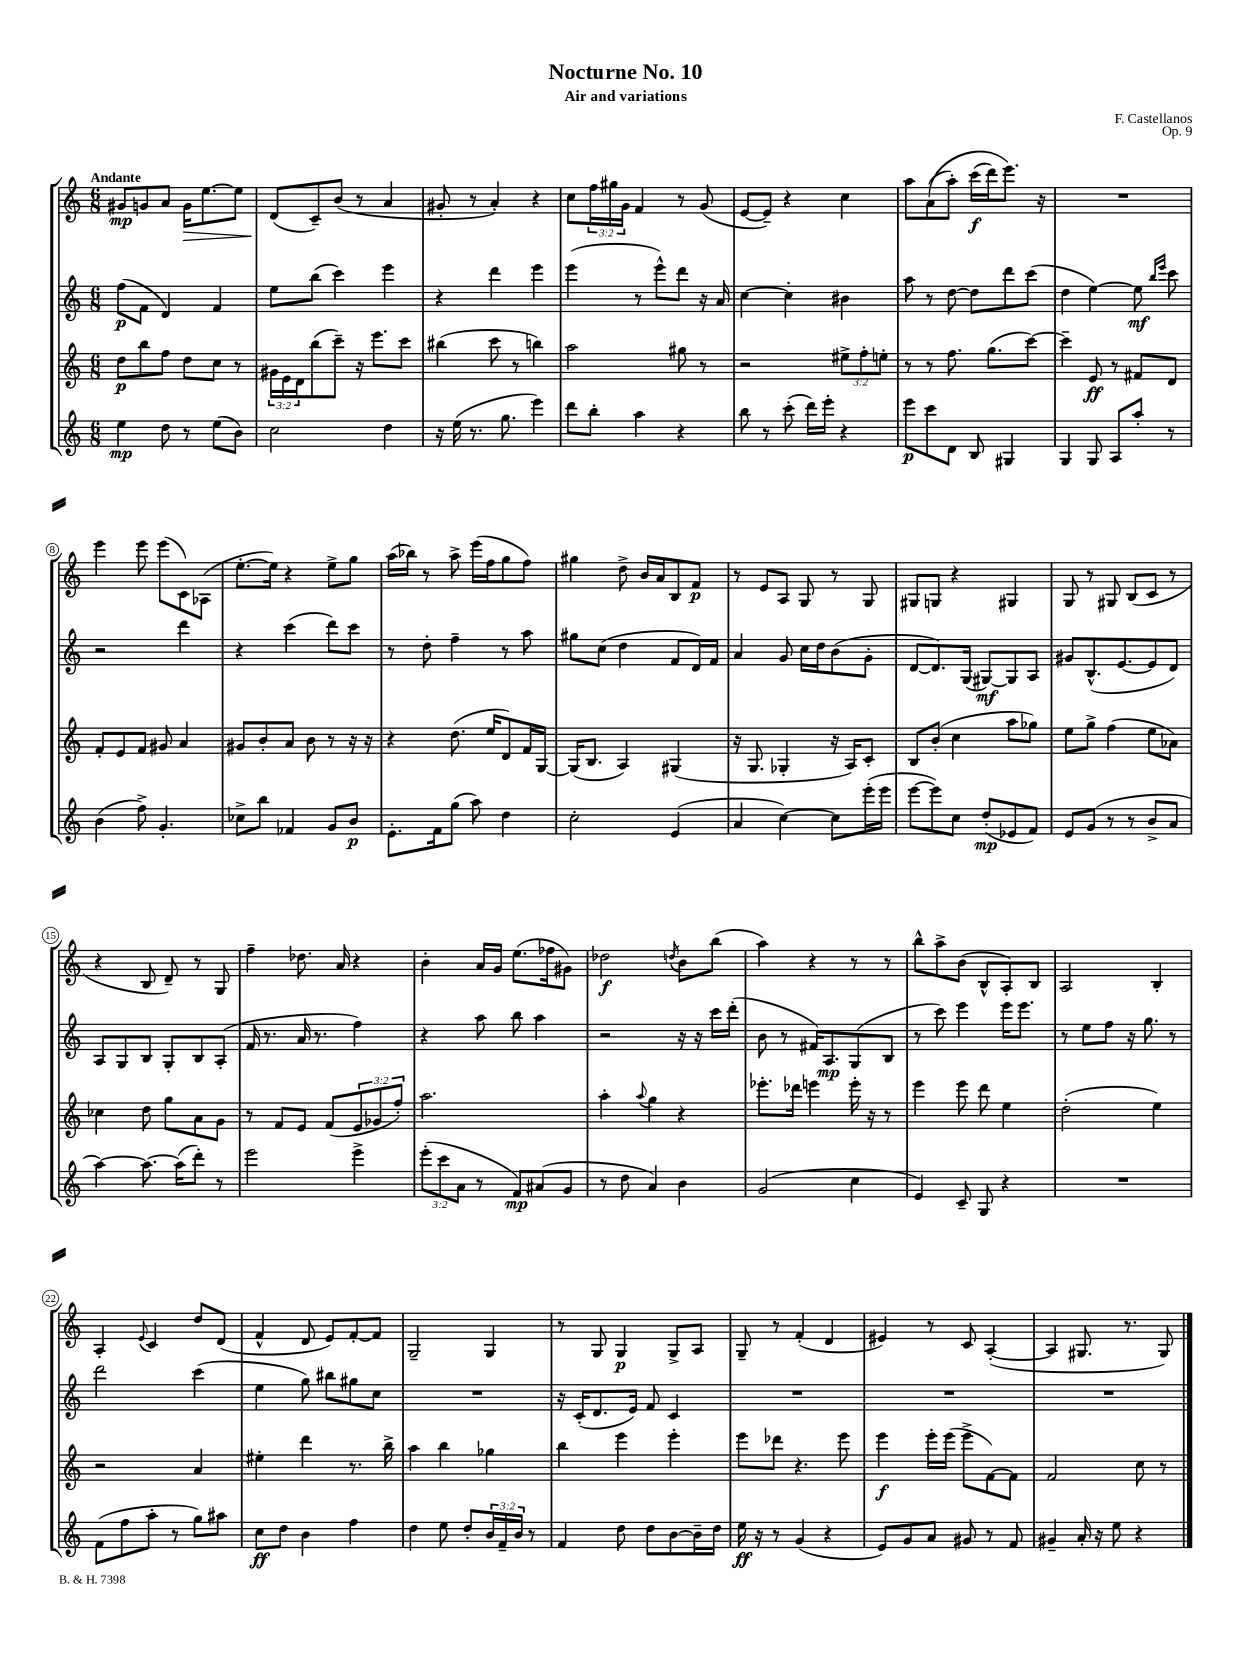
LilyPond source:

\header { title = "Nocturne No. 10" composer = "F. Castellanos" subtitle = "Air and variations" opus = "Op. 9" }
<<
\new StaffGroup <<
\new Staff = "s0" {
    \clef treble \key c \major \numericTimeSignature \time 6/8 \override Staff.TupletNumber.text = #tuplet-number::calc-fraction-text \tempo "Andante"
    gis'8\mp g'8 a'8 g'16\> e''8.~ e''8 |
    d'8\!( c'8--) b'8( r8 a'4 |
    gis'8-. r8 a'4-.) r4 |
    c''8 \tuplet 3/2 { f''16 gis''16 g'16 } f'4 r8 g'8( |
    e'8~ e'8--) r4 c''4 |
    a''8 a'8(\( a''8-.) c'''16\f( d'''16) e'''8.\) r16 |
    R2. |
    e'''4 e'''8 e'''8( c'8) aes8( |
    e''8.~-. e''16) r4 e''8-> g''8 |
    a''16( bes''16) r8 a''8-> e'''16( f''16 g''8 f''8) |
    gis''4 d''8-> b'16 a'16 b8 f'8\p |
    r8 e'8 a8 g8 r8 g8 |
    gis8 g8 r4 gis4 |
    g8 r8 gis8 b8( c'8 r8 |
    r4 b8 d'8--) r8 g8 |
    f''4-- des''8. a'16 r4 |
    b'4-. a'16 g'16 e''8.( fes''16 gis'8) |
    des''2\f \acciaccatura { d''8 } b'8 b''8( |
    a''4) r4 r8 r8 |
    b''8-^ a''8-> b'8( b8-^ a8-.) b8 |
    a2 b4-. |
    a4-. \appoggiatura { e'8 } c'4 d''8 d'8( |
    f'4-^ d'8 e'8) f'8~-. f'8 |
    g2-- g4 |
    r8 g8 g4\p g8-> a8 |
    g8-- r8 f'4-.( d'4 |
    eis'4) r8 c'8 a4~-.( |
    a4 gis8. r8. gis8) \bar "|." |
}
\new Staff = "s1" {
    \clef treble \key c \major \numericTimeSignature \time 6/8
    f''8\p( f'8 d'4) f'4 |
    e''8 b''8( c'''4) e'''4 |
    r4 d'''4 e'''4 |
    e'''4( r8 e'''8-^) d'''8 r16 a'16 |
    c''4~ c''4-. bis'4 |
    a''8 r8 d''8~ d''8 d'''8 c'''8( |
    d''4 e''4~) e''8\mf \grace { b''16 e'''16 } c'''8 |
    r2 d'''4 |
    r4 c'''4( d'''8) c'''8 |
    r8 d''8-. f''4-- r8 a''8 |
    gis''8 c''8( d''4 f'8 d'16) f'16 |
    a'4 g'8 c''16 d''16 b'8( g'8-. |
    d'8~ d'8.) g16( gis8~\mf) gis8 a8 |
    gis'8 b8.-^( e'8.~ e'8 d'8) |
    a8 g8 b8 g8-. b8 a8-.( |
    f'16 r8. a'16 r8. f''4) |
    r4 a''8 b''8 a''4 |
    r2 r16 r16 c'''16 d'''16-.( |
    b'8 r8 fis'16) a8.\mp g8( b8 |
    r8 c'''8) e'''4 e'''16 e'''8. |
    r8 e''8 f''8 r16 g''8. r8 |
    d'''2 c'''4( |
    e''4 g''8) bis''8 gis''8 c''8 |
    R2. |
    r16 c'16-.( d'8. e'16) f'8 c'4 |
    R2. |
    R2. |
    R2. \bar "|." |
}
\new Staff = "s2" {
    \clef treble \key c \major \numericTimeSignature \time 6/8 \override Staff.TupletNumber.text = #tuplet-number::calc-fraction-text
    d''8\p b''8 f''8 d''8 c''8 r8 |
    \tuplet 3/2 { gis'16 e'16 d'16 } b''8( c'''8--) r16 e'''8. c'''8 |
    bis''4( c'''8 r8 b''4) |
    a''2 gis''8 r8 |
    r2 \tuplet 3/2 { eis''8-> f''8-. e''8-. } |
    r8 r8 f''8. g''8.( c'''8~) |
    c'''4-- e'8\ff r8 fis'8 d'8 |
    f'8-. e'8 f'8 gis'8 a'4 |
    gis'8 b'8-. a'8 b'8 r8 r16 r16 |
    r4 d''8.( e''16 d'8) f'16 g16~ |
    g16( b8. a4) gis4( |
    r16 g8. ges4-. r16 a16) c'8-. |
    b8 b'8-.( c''4 a''8 ges''8) |
    e''8 g''8-> f''4( e''8 aes'8) |
    ces''4 d''8 g''8 a'8 g'8 |
    r8 f'8 e'8 f'8( \tuplet 3/2 { e'8 ges'8 f''8-.) } |
    a''2. |
    a''4-. \appoggiatura { a''8 } g''4 r4 |
    ees'''8.-. des'''16 e'''4 e'''16-. r16 r8 |
    e'''4 e'''8 d'''8 e''4 |
    d''2-.( e''4) |
    r2 a'4 |
    eis''4-. d'''4 r8. b''16-> |
    a''4 b''4 ges''4 |
    b''4 e'''4 e'''4-. |
    e'''8 des'''8 r4. e'''8 |
    e'''4\f e'''16-. e'''16( e'''8-> f'8~) f'8 |
    f'2 c''8 r8 \bar "|." |
}
\new Staff = "s3" {
    \clef treble \key c \major \numericTimeSignature \time 6/8 \override Staff.TupletNumber.text = #tuplet-number::calc-fraction-text
    e''4\mp d''8 r8 e''8( b'8) |
    c''2 d''4 |
    r16 e''16( r8. g''8. e'''4) |
    d'''8 b''8-. a''4 r4 |
    b''8 r8 c'''8-.( d'''16) e'''16-. r4 |
    e'''8\p c'''8 d'8 b8 gis4 |
    g4 g8 a8 a''8-. r8 |
    b'4( f''8->) g'4.-. |
    ces''8-> b''8 fes'4 g'8 b'8\p |
    e'8.-. f'16 g''8( a''8) d''4 |
    c''2-. e'4( |
    a'4 c''4~) c''8 e'''16-.( e'''16 |
    e'''8~ e'''8) c''8 d''8-.\mp( ees'8 f'8) |
    e'8 g'8( r8 r8 b'8-> a'8 |
    a''4~) a''8.~ a''16( d'''8-.) r8 |
    e'''2 e'''4-> |
    \tuplet 3/2 { e'''8-.( c'''8 a'8 } r8 f'8\mp) ais'8( g'8 |
    r8 d''8 a'4) b'4 |
    g'2( c''4 |
    e'4) c'8-- g8 r4 |
    R2. |
    f'8( f''8 a''8-. r8 g''8) ais''8 |
    c''8\ff d''8 b'4 f''4 |
    d''4 e''8 d''8-. \tuplet 3/2 { b'16 f'16-- b'16 } r8 |
    f'4 d''8 d''8 b'8~ b'16-- d''16 |
    e''16\ff r16 r8 g'4( r4 |
    e'8) g'8 a'8 gis'8 r8 f'8 |
    gis'4-- a'16-. r16 e''8 r4 \bar "|." |
}
>>
>>
\layout { \context { \Score \override BarNumber.stencil = #(make-stencil-circler 0.1 0.3 ly:text-interface::print) } }
